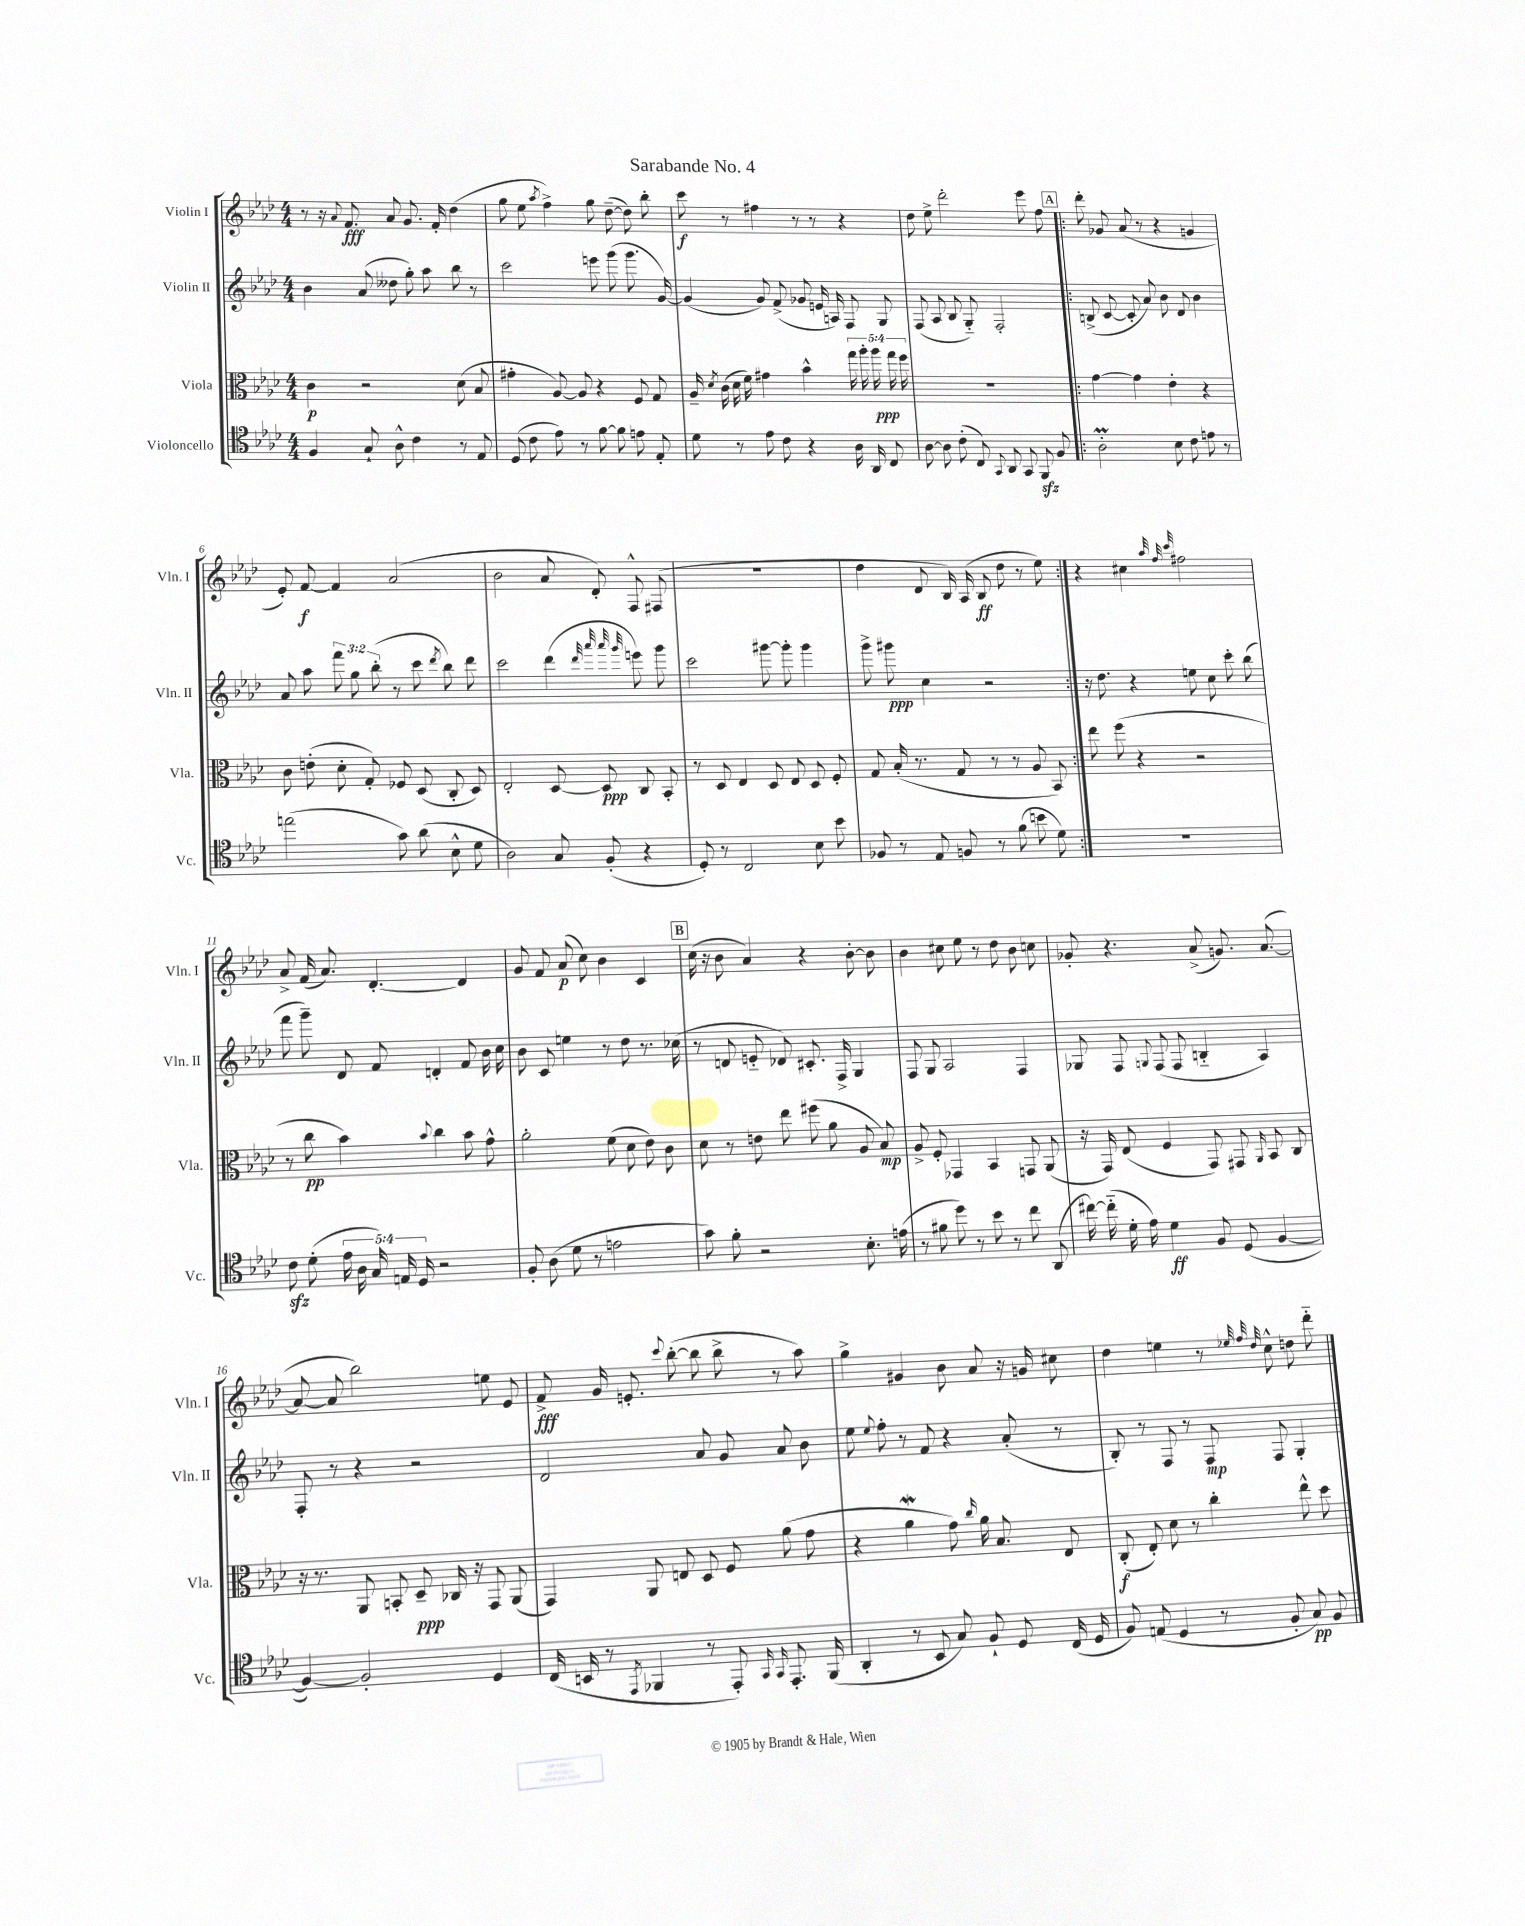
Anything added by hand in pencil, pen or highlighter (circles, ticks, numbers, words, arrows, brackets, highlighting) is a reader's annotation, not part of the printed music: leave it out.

**kern	**kern	**kern	**kern
*staff4	*staff3	*staff2	*staff1
*clefC4	*clefC3	*clefG2	*clefG2
*k[b-e-a-d-]	*k[b-e-a-d-]	*k[b-e-a-d-]	*k[b-e-a-d-]
*M4/4	*M4/4	*M4/4	*M4/4
4F/	4c\	4b-\	8r
.	.	.	16r
.	.	.	8qqa-/
.	.	.	8.f/
8G`/	2r	(8a-/	.
8A-^^\	.	8dd--\	8a-/
4c\	.	8gg'\)	8.g/
.	.	8aa-\	.
.	.	.	16f'/
8r	(8d-\	8bb-\	(4dd-\
8E-/	8B-/	8r	.
=	=	=	=
(8D-/	4g#'\	2ccc\	8gg\
8c\	.	.	8ee-\
.	.	.	8qaa-/
8e-\)	[8A-/)	.	4ff^\)
8r	8A-/]	.	.
[8f\	4r	8eee\	8gg\
8f\]	.	(8ggg\	([8dd-~\
8e\	8F/	8.ggg\	8dd-\])
8E-'/	8G/	.	8bb-'\
.	.	[16g/)	.
=	=	=	=
8d-\	16A-~/	(4g/]	8ccc\
.	8qd-/	.	.
.	(16c\	.	.
8r	16d-\	.	8r
.	16f\)	.	.
8e-\	4g#\	8g/)	4ff#\
8c\	.	(8f^/	.
4r	4b-^^\	8g-/	8r
.	.	16e/	8r
.	.	16A/)	.
16A-\	20gg\	8F/	4r
.	20aa-'\	.	.
16AA-/	.	.	.
.	20aa-\	.	.
8C/	.	8G/	.
.	20gg\	.	.
.	20ff\	.	.
=	=	=	=
[8A-\	1r	(8F/	8dd-\
8A-\]	.	8A-/	8ee-^\
(8c'\	.	8B-/	2ddd-'\
8C/)	.	8G'~/)	.
8qqGG/	.	.	.
8AA-/	.	2F'/	.
8GG/	.	.	.
8FF/	.	.	8eee-\
8F/	.	.	8ff\
=!|:	=!|:	=!|:	=!|:
2A-'\	[4g\	(8B^/	8ddd-'\
.	.	[8c/	8g-/
.	4g\]	8c'/]	(8a-/
.	.	8a-/)	8r
8B-\	4e-'\	8b-\	4r
8c\	.	8d-/	.
8e\	4r	4b-\	4g/
8r	.	.	.
=	=	=	=
(2ee\	8c\	8a-/	8e-'/)
.	(8e'\	8aa-\	[8f/
.	8d-'\	12fff\	4f/]
.	.	12gg\	.
.	8G'/)	.	.
.	.	(12bb-'\	.
8g\)	8F-/	8r	(2a-/
(8a-\	(8D-/	8ccc\	.
.	.	8qddd-/	.
8B-^^\	8C'/	8bb-\)	.
8d-\	8D-/)	8ddd-\	.
=	=	=	=
2A-\)	2E-'/	2ccc\	2b-\
8G/	[8D-/	(4ddd-\	8a-/
(8F'/	8D-/]	.	8d-'/)
.	.	32qqddd-/	.
.	.	32qqaaa-/	.
.	.	32qqaaa-/	.
.	.	32qqggg/	.
4r	8C/	8eee\)	8F^^/
.	8BB-'/	8ggg\	(8F#/
=	=	=	=
8D-'/)	8r	2ccc\	1r
8r	8D-/	.	.
2C/	4E-/	.	.
.	8D-/	[8ggg#\	.
.	8E-/	8ggg#'\]	.
8B-\	8D-/	4ggg#\	.
8b-\	8F'/	.	.
=	=	=	=
8F-/	8G/	8ggg^\	4dd-\
8r	(16B-'/	8ggg#\	.
.	8.r	.	.
8E-/	.	4cc\	8d-/
8F/	8G/	.	16B-/)
.	.	.	(16A-/
8r	8r	2r	8B-/
(8f\	8r	.	8dd-\
8b\	8A-/	.	8r
8d-\)	8BB-/)	.	8ee-\)
=:|!	=:|!	=:|!	=:|!
1r	8ee-\	16r	4r
.	.	8.dd-\	.
.	(8ff\	.	.
.	4r	4r	4cc#\
.	.	.	32qqaa-/
.	.	.	32qqff/
.	.	.	32qqccc/
.	2r	8ee\	2ff#\
.	.	8cc\	.
.	.	8ccc'\	.
.	.	(8bb-\	.
=	=	=	=
8c\	8r	8fff\	8a-^/
(8d-'\	8cc\	8ggg~\)	(16f/
.	.	.	8.a-/)
20e-\	4b-\)	8d-/	.
20A-\	.	.	.
20G/)	.	.	.
.	.	8f/	[4.d-'/
20E/	.	.	.
20D-/	.	.	.
.	8qqb-/	.	.
2r	4cc\	4d'/	.
.	8b-\	8f/	4d-/]
.	8g^^\	16b-\	.
.	.	16cc\	.
=	=	=	=
8F'/	2a-'\	8b-\	8g/
(8A-\	.	8c/	8f/
8d-\	.	4ee\	(8a-/
8r	.	.	8cc\)
2e\	(8f\	8r	4b-\
.	8d-\	8dd-\	.
.	8e-\)	8.r	4c/
.	8c\	.	.
.	.	(16cc-\	.
=	=	=	=
8g\)	8d-\	8r	(16cc\
.	.	.	16r
8f'\	8r	8d/	8b-\
2r	8e\	8e'~/	4a-/)
.	8ee-\	8d-/)	.
.	(8ff#\	8.c#'/	4r
.	8a-\	.	.
.	.	16F^/	.
8.B-'\	8A-/	4G/	[8b-'\
.	8B-/)	.	8b-\]
(16e\	.	.	.
=	=	=	=
8r	8A-^/	8F/	4b-\
8f#\	8F'/	8G/	.
8dd-\)	4GG-/	2A-/	8cc#\
8r	.	.	8ee-\
8b-\	4BB-/	.	8r
8r	.	.	8dd-\
8cc\	8GG/	4F/	8b-\
(8AA-/	(8AA-/	.	8cc\
=	=	=	=
[16cc#\)	16r	8G-/	8g-'/
(16cc#'~\]	16GG/)	.	.
16d-'\	(8E-/	8F/	4.r
16e-\)	.	.	.
.	.	8qqG/	.
4d-\	4F/	(8F/	.
.	.	8F/	.
8F/	8GG/)	4B'~/	(8a-^/
(8D-/	8GG#/	.	8.g/)
.	16qqAA-/	.	.
[4F/	8BB-/	4A-/)	.
.	.	.	([8.a-/
.	8C/	.	.
=	=	=	=
4F/_)	16r	8F'/	8a-/_
.	8.r	.	.
.	.	8r	8a-/]
2F'/]	8AA-/	4r	2bb-\)
.	8BB'/	.	.
.	8D-~/	2r	.
.	16C-/	.	.
.	16r	.	.
4D-/	8GG/	.	8ee\
.	(8AA-/	.	8e-/
=	=	=	=
(16C/	4GG/)	2d-/	8f^/
16BB/	.	.	.
8r	.	.	16g/
.	.	.	8.e'/
8qEE-/	.	.	.
4FF-/	8AA-/	.	.
.	.	.	8qqccc/
.	8E/	.	([8bb-'\
8r	8D-/	8a-/	8bb-\]
8EE-'/)	8F/	8g/	8bb-^\
16qqGG/	.	.	.
16qqGG/	.	.	.
8.EE-'/	(8a-\	8a-/	8r
.	8g\	8b-\	8aa-\)
(16FF-/	.	.	.
=	=	=	=
4AA-'/	4r	8ee-\	4gg^\
.	.	8qqee-/	.
.	.	8ff'\	.
8r	4a-\	8r	4g#/
8BB-/	.	8f/	.
8G/)	8g\)	4r	8b-\
.	16qqcc/	.	.
8F`/	16a-\	.	8a-/
.	8.B-/	.	.
8D-/	.	(8a-'/	16r
.	.	.	16g/
(16C/	8E-/	8r	8cc#\
16D-/	.	.	.
=	=	=	=
8F/)	(8C'/	8B-'/)	4dd-\
(8E/	8E-'/)	8r	.
4D-/	8d-\	8F/	4ee\
.	8r	8r	.
8r	4cc'\	8F/	8r
.	.	.	32qqee-/
.	.	.	32qqff/
.	.	.	32qqdd-/
8F'/	.	8F/	8cc^^\
8G/)	8ee-^^\	4G'/	8dd\
8F/	8dd-\	.	8ddd-'~\
==	==	==	==
*-	*-	*-	*-
